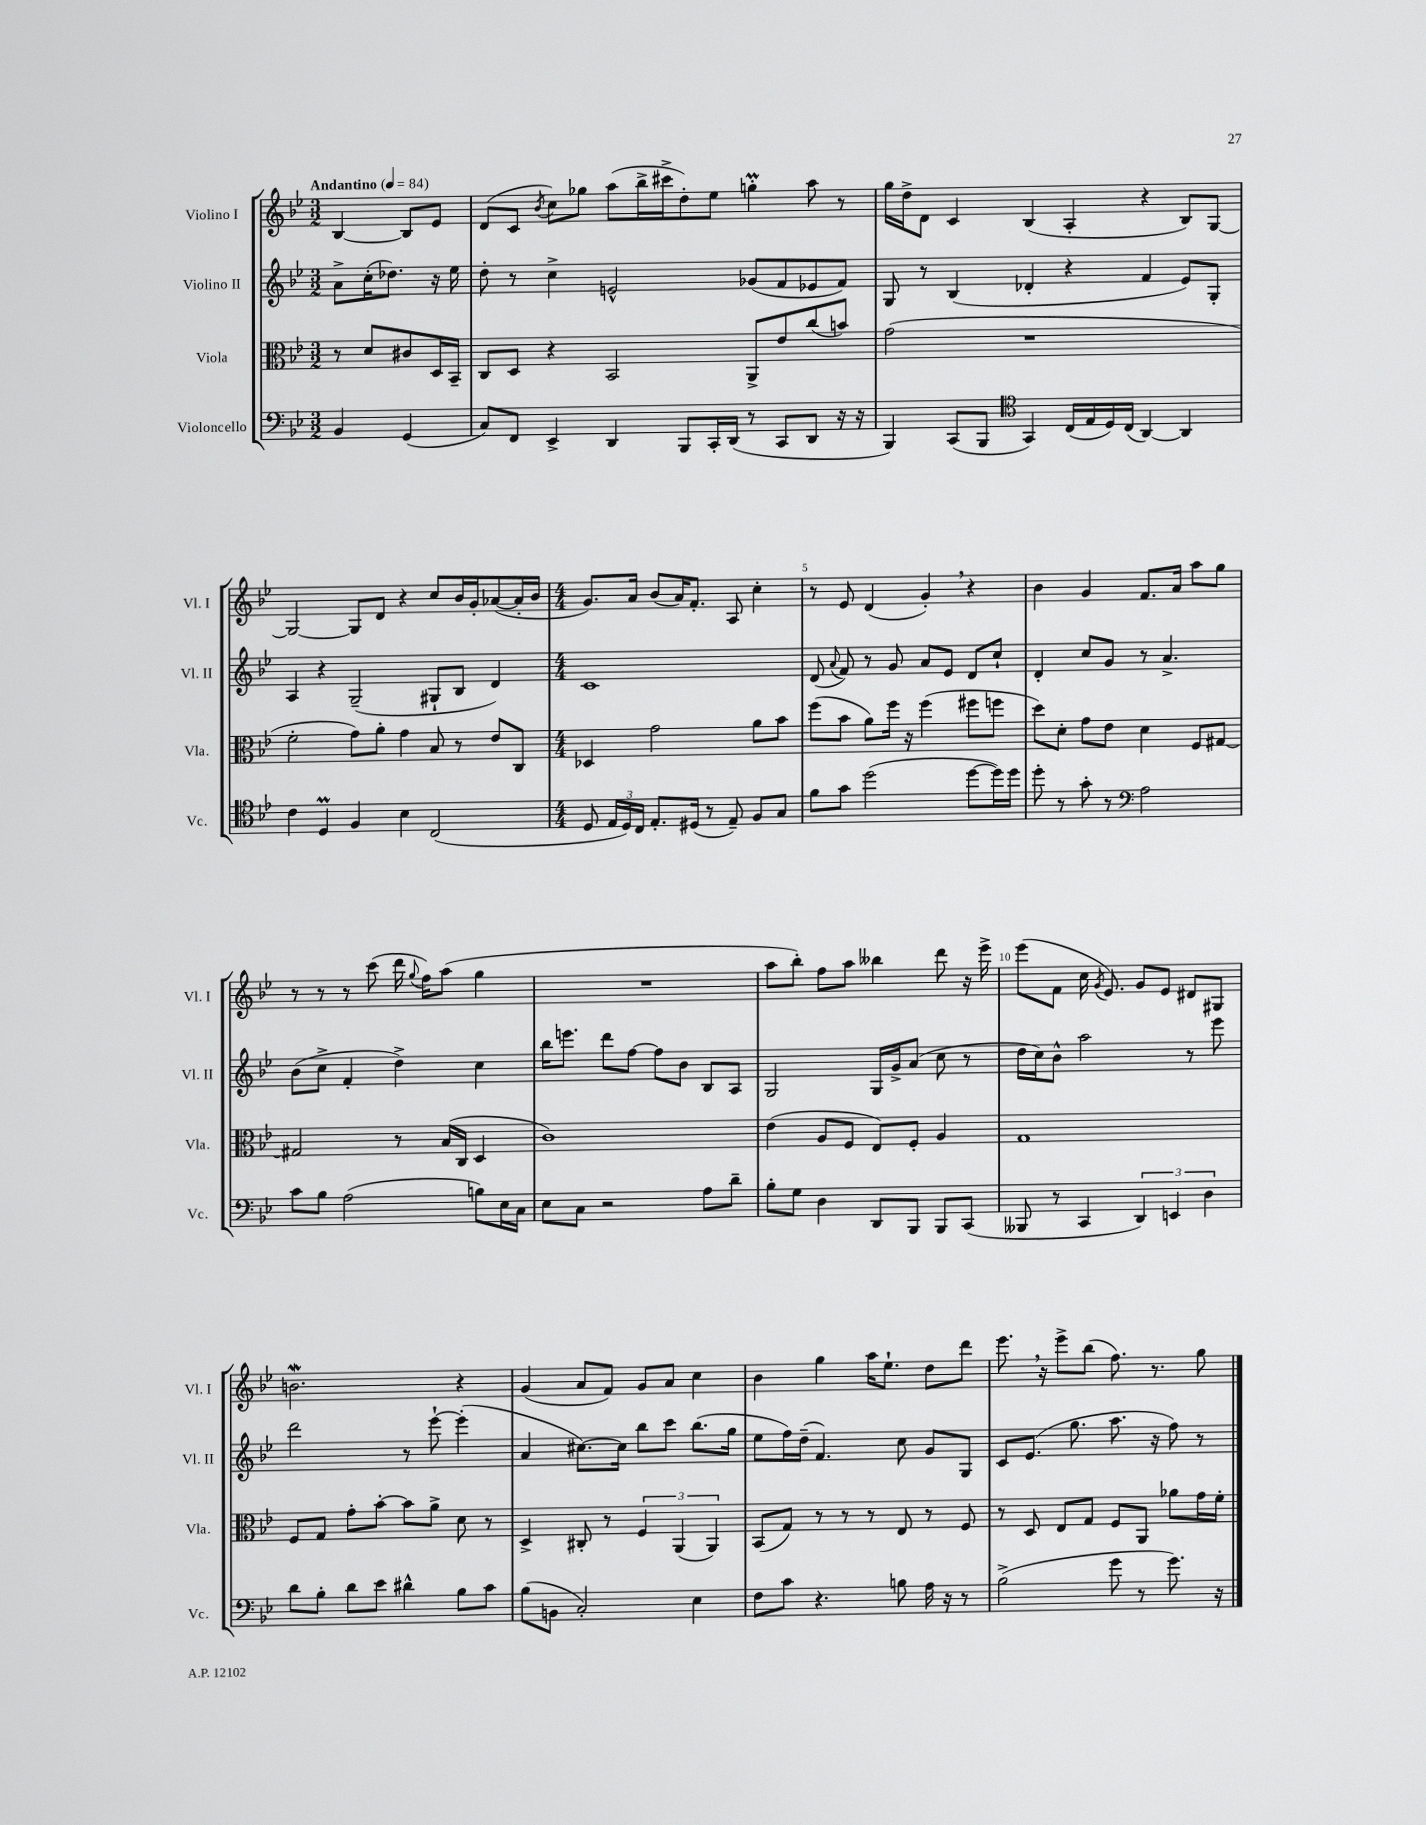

**kern	**kern	**kern	**kern
*staff4	*staff3	*staff2	*staff1
*clefF4	*clefC3	*clefG2	*clefG2
*k[b-e-]	*k[b-e-]	*k[b-e-]	*k[b-e-]
*M3/2	*M3/2	*M3/2	*M3/2
*MM84	*MM84	*MM84	*MM84
4BB-	8r	8a^	[4B-
.	8d	(16cc'	.
.	.	8.dd-)	.
(4GG	8c#	.	8B-]
.	16D	16r	8e-
.	16BB-~	16ee-	.
=	=	=	=
8C)	8C	8dd'	(8d
8FF	8D	8r	8c
.	.	.	8qb-
4EE-^	4r	4cc^	8cc)
.	.	.	8gg-
4DD	2BB-	2e^^	(8aa
.	.	.	16bb-^
.	.	.	16ccc#^
8BBB-	.	.	8dd')
16CC'	.	.	8ee-
(16DD	.	.	.
8r	8AA^	(8g-	4gg'
8CC	8e-	8f	.
8DD	(8cc	8e-	8aa
16r	8b)	8f)	8r
16r	.	.	.
=	=	=	=
4BBB-)	(2g	8G	16gg
.	.	.	16dd^
.	.	8r	8d
(8CC	.	(4B-	4c
8BBB-	.	.	.
*clefC4	*	*	*
4GG)	1r	4d-'	(4B-
(16C	.	4r	4A'
16E-	.	.	.
16D)	.	.	.
(16C	.	.	.
[4AA)	.	4f	4r
4AA]	.	8e-)	8B-)
.	.	8G'	[8G
=	=	=	=
4c	2f'	4A	2G_
4D	.	4r	.
4F	8g)	(2G~	8G]
.	8a'	.	8d
4B-	4g	.	4r
(2C	8B-	8G#`	8cc
.	8r	8B-	16b-
.	.	.	16g'
.	8e-	4d)	([8a-
.	8C	.	16a-']
.	.	.	16b-
=	=	=	=
*M4/4	*M4/4	*M4/4	*M4/4
8D	4D-	1c	8.g)
24E-	.	.	.
24D)	.	.	.
.	.	.	16a
24C	.	.	.
8.E-'	2g	.	(8b-
.	.	.	16a)
(16D#	.	.	8.f'
8r	.	.	.
8E-~)	.	.	8A
8F	8a	.	4cc'
8G	8b-	.	.
=	=	=	=
8f	(8ff	(8d	8r
.	.	8qqa	.
8g	8b-	8f)	8e-
(2dd	8a)	8r	(4d
.	16ff	8g	.
.	16r	.	.
.	(4ff	8a	4g')
.	.	8e-	.
[8dd	8ff#	8d	4r
16dd])	8ff	8cc`	.
16dd	.	.	.
=	=	=	=
8dd'	8dd)	4d'	4b-
8r	8d'	.	.
8g'	8g	8cc	4g
8r	8e-	8g	.
*clefF4	*	*	*
2A	4d	8r	8.f
.	.	4.a^	.
.	.	.	16a
.	8F	.	8aa
.	[8G#	.	8gg
=	=	=	=
8c	2G#]	(8b-	8r
8B-	.	8cc^	8r
(2A	.	4f'	8r
.	.	.	(8ccc
.	8r	4dd^)	16ddd
.	.	.	8qqgg
.	.	.	16ff)
.	(16B-	.	(8aa
.	16C	.	.
8B)	4D	4cc	4gg
16E-	.	.	.
16C	.	.	.
=	=	=	=
8E-	1c)	16bb-	1r
.	.	8.eee	.
8C	.	.	.
2r	.	8ddd	.
.	.	[8ff	.
.	.	8ff]	.
.	.	8b-	.
8A	.	8B-	.
8d~	.	8A	.
=	=	=	=
8B-'	(4e-	2G	8aa
8G	.	.	8bb-')
4D	8A	.	8ff
.	8F	.	8aa
8DD	8E-)	16G	4bb--
.	.	16g^	.
8BBB-	8F'	(8a	.
8BBB-	4A	8cc	8ddd
(8CC	.	8r	16r
.	.	.	16eee-^
=	=	=	=
8BBB--	1G	16dd	(8eee-
.	.	16cc)	.
8r	.	8b-^^	8f
4CC	.	2aa	16cc
.	.	.	8qg
.	.	.	8.e-)
6DD)	.	.	8g
.	.	.	8e-
6EE	.	.	.
.	.	8r	8d#
6D	.	.	.
.	.	8eee-	8G#
=	=	=	=
8d	8F	2ddd	2.b
8B-'	8G	.	.
8d	8g'	.	.
8e-	[8b-'	.	.
4d#^^	8b-]	8r	.
.	8a^	[8eee-`	.
8B-	8d	(4eee-']	4r
8c	8r	.	.
=	=	=	=
(8B-	4D^	4a	(4g
8BB	.	.	.
2C')	8C#'	[8.cc#)	8a
.	8r	.	8f)
.	.	16cc#]	.
.	6F	8bb-	8g
.	.	8ccc	8a
.	(6AA	.	.
4E-	.	(8.bb-	4cc
.	6AA)	.	.
.	.	16gg	.
=	=	=	=
8F	(8BB-	8ee-	4b-
8c	8G)	16ff)	.
.	.	(16dd~	.
4.r	8r	4.f)	4gg
.	8r	.	.
.	8r	.	16aa
.	.	.	8.ee-`
8B	8E-	8cc	.
16A	8r	8g	8dd
16r	.	.	.
8r	8F	8G	8ddd
=	=	=	=
(2B-^	8r	8c	8.eee-
.	8D	(8.e-	.
.	.	.	16r
.	8E-	.	8eee-^
.	.	8.gg	.
.	8G	.	(8bb-
8g	8F	8.aa	8.ff)
8r	8AA	.	.
.	.	16r	8.r
8.g)	8a-	8ff)	.
.	16g	8r	8gg
16r	16f'	.	.
==	==	==	==
*-	*-	*-	*-
